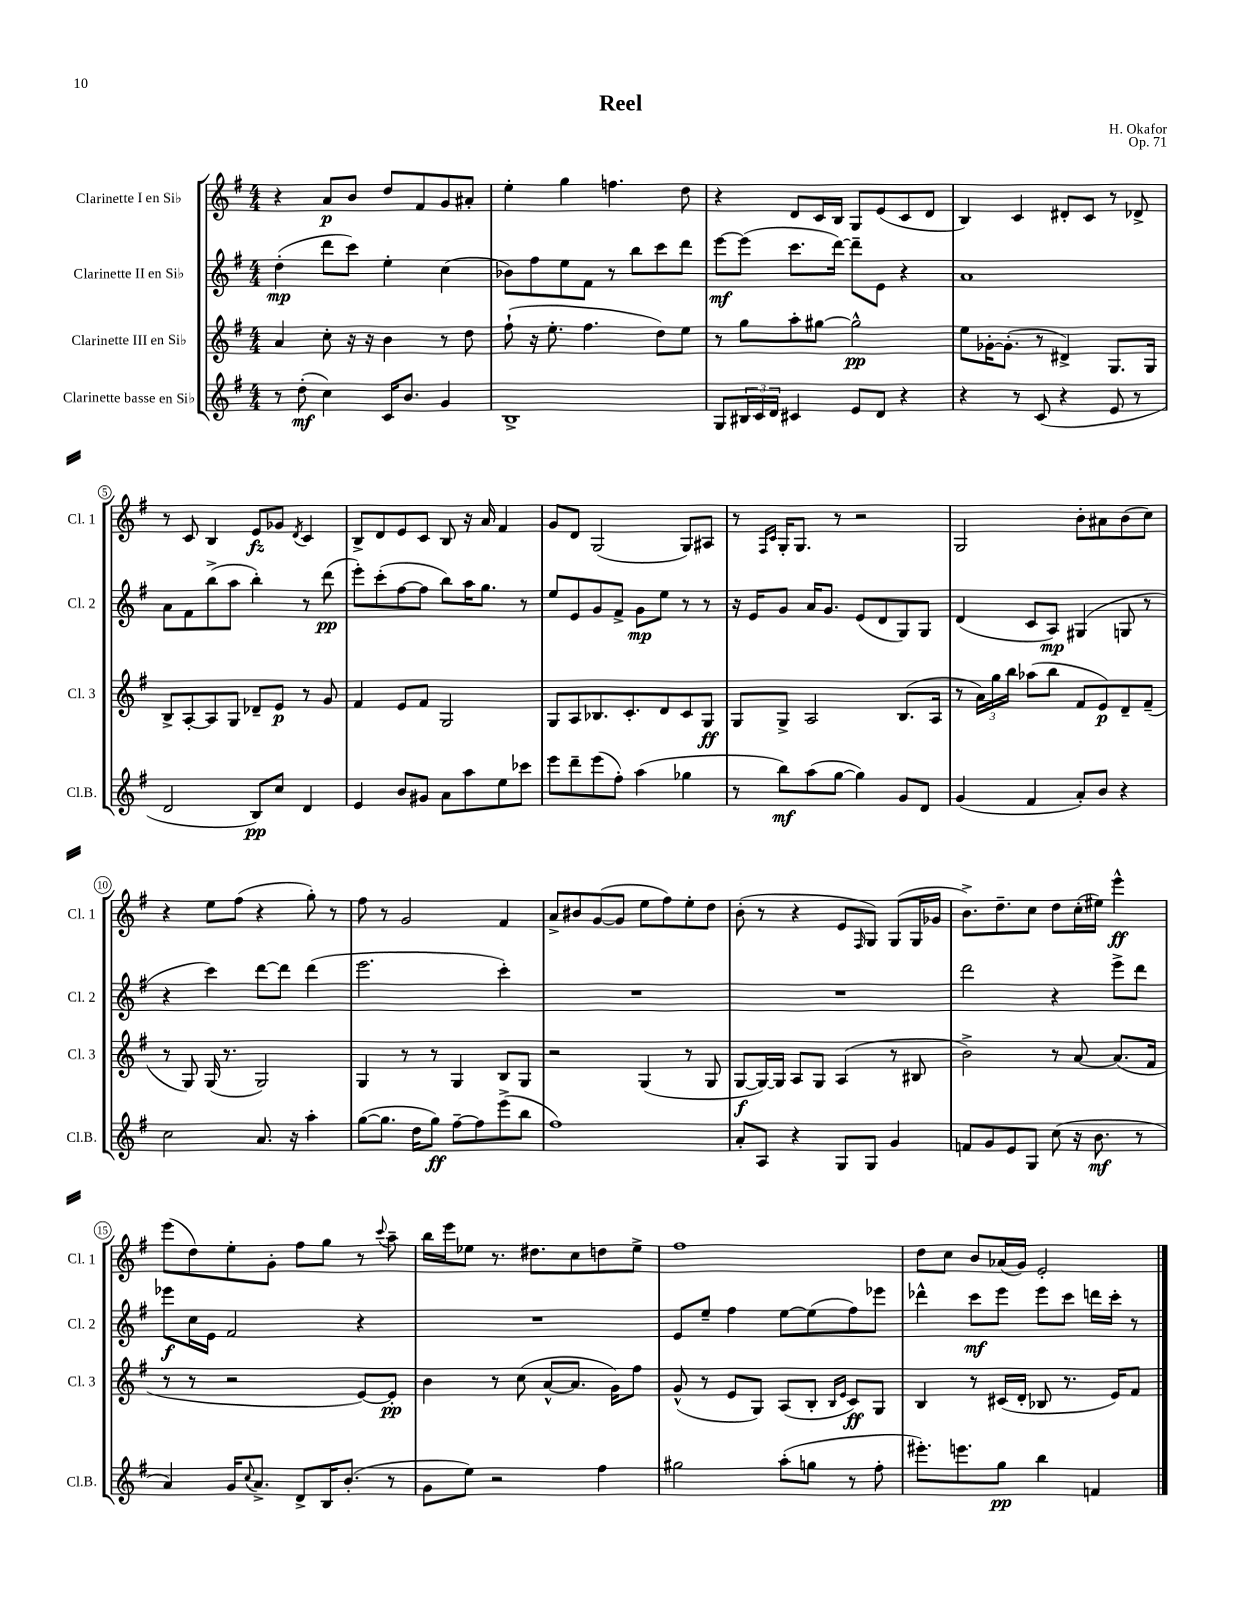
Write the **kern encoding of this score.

**kern	**dynam	**kern	**dynam	**kern	**dynam	**kern	**dynam
*part4	*part4	*part3	*part3	*part2	*part2	*part1	*part1
*staff4	*staff4	*staff3	*staff3	*staff2	*staff2	*staff1	*staff1
*I"Clarinette basse en Si♭	*	*I"Clarinette III en Si♭	*	*I"Clarinette II en Si♭	*	*I"Clarinette I en Si♭	*
*I'Cl.B.	*	*I'Cl. 3	*	*I'Cl. 2	*	*I'Cl. 1	*
*clefG2	*	*clefG2	*	*clefG2	*	*clefG2	*
*k[f#]	*	*k[f#]	*	*k[f#]	*	*k[f#]	*
*M4/4	*	*M4/4	*	*M4/4	*	*M4/4	*
=1	=1	=1	=1	=1	=1	=1	=1
8r	.	4a/	.	(4dd'\	mp	4r	.
(8dd'\	mf	.	.	.	.	.	.
4cc\)	.	8cc'\	.	8ddd\L	.	8a/L	p
.	.	16r	.	8ccc\J)	.	8b/J	.
.	.	16r	.	.	.	.	.
16c/KL	.	4b\	.	4ee'\	.	8dd/L	.
8.b/J	.	.	.	.	.	.	.
.	.	.	.	.	.	8f#/	.
4g/	.	8r	.	(4cc\	.	8g/	.
.	.	8dd\	.	.	.	8a#X'/J	.
=2	=2	=2	=2	=2	=2	=2	=2
1B^	.	(8ff#`\	.	8b-X\L)	.	4ee'\	.
.	.	16r	.	8ff#\	.	.	.
.	.	8.ee'\	.	.	.	.	.
.	.	.	.	8ee\	.	4gg\	.
.	.	4.ff#\	.	8f#\J	.	.	.
.	.	.	.	8r	.	4.ffn\	.
.	.	.	.	8bb\L	.	.	.
.	.	8dd\L)	.	8ccc\	.	.	.
.	.	8ee\J	.	8ddd\J	.	8dd\	.
=3	=3	=3	=3	=3	=3	=3	=3
8G/L	.	8r	.	[8eee\L	mf	4r	.
24B#X/L	.	8gg\L	.	(8eee\J]	.	.	.
24c/	.	.	.	.	.	.	.
24d/JJ	.	.	.	.	.	.	.
4c#X/	.	8aa'\	.	8.ccc\L	.	8d/L	.
.	.	[8gg#X\J	.	.	.	16c/L	.
.	.	.	.	[16ddd\Jk)	.	16B/JJ	.
8e/L	.	2gg#^^\]	pp	8ddd~\L]	.	8G/L	.
8d/J	.	.	.	8e\J	.	(8e/	.
4r	.	.	.	4r	.	8c/	.
.	.	.	.	.	.	8d/J	.
=4	=4	=4	=4	=4	=4	=4	=4
4r	.	8ee\L	.	1a	.	4B/)	.
.	.	[16g-X'\K	.	.	.	.	.
.	.	(8.g-'\J]	.	.	.	.	.
8r	.	.	.	.	.	4c/	.
(8c/	.	8r	.	.	.	.	.
4r	.	4d#X^/)	.	.	.	8d#X'/L	.
.	.	.	.	.	.	8c/J	.
8e/	.	8.G/L	.	.	.	8r	.
8r	.	.	.	.	.	8d-X^/	.
.	.	16G/Jk	.	.	.	.	.
!!LO:LB:g=z
=5	=5	=5	=5	=5	=5	=5	=5
2d/	.	8B^/L	.	8a\L	.	8r	.
.	.	[8A'/	.	8f#\	.	8c/	.
.	.	8A/]	.	(8bb^\	.	4B/	.
.	.	8G/J	.	8aa\J	.	.	.
8B/L)	pp	8d-X~/L	.	4bb'\)	.	8e/L	fz
8cc/J	.	8e/J	p	.	.	8g-X/J	.
.	.	.	.	.	.	8qd/	.
4d/	.	8r	.	8r	.	4c/	.
.	.	8g/	.	(8ddd\	pp	.	.
=6	=6	=6	=6	=6	=6	=6	=6
4e/	.	4f#/	.	8eee'\L)	.	8B^/L	.
.	.	.	.	(8ccc'\	.	8d/	.
8b/L	.	8e/L	.	[8ff#\	.	8e/	.
8g#X/J	.	8f#/J	.	8ff#\J]	.	8c/J	.
8a\L	.	2G/	.	8bb\L)	.	8B/	.
8aa\	.	.	.	16aa\K	.	16r	.
.	.	.	.	8.gg\J	.	16a/	.
8ee\	.	.	.	.	.	4f#/	.
8ccc-X\J	.	.	.	8r	.	.	.
=7	=7	=7	=7	=7	=7	=7	=7
8eee\L	.	8G/L	.	8ee/L	.	8g/L	.
8ddd~\	.	8A/	.	8e/	.	8d/J	.
(8eee\	.	8.B-X/	.	8g/	.	(2G/	.
8ff#'\J)	.	.	.	8f#^/J	.	.	.
.	.	8.c'/	.	.	.	.	.
(4aa\	.	.	.	8g\L	mp	.	.
.	.	8d/	.	8ee\J	.	.	.
4gg-X\	.	8c/	.	8r	.	8G/L)	.
.	.	8G/J	ff	8r	.	8A#X/J	.
=8	=8	=8	=8	=8	=8	=8	=8
8r	.	8G/L	.	16r	.	8r	.
.	.	.	.	16e/KL	.	.	.
.	.	.	.	.	.	16qqF#/LL	.
.	.	.	.	.	.	16qqc/JJ	.
8bb\L)	mf	8G^/J	.	8g/J	.	16G'/KL	.
.	.	.	.	.	.	8.G/J	.
(8aa\	.	2A/	.	16a/KL	.	.	.
.	.	.	.	8.g/J	.	.	.
[8gg\J	.	.	.	.	.	8r	.
4gg\])	.	.	.	(8e/L	.	2r	.
.	.	.	.	8d/	.	.	.
8g/L	.	(8.B/L	.	8G/)	.	.	.
8d/J	.	.	.	8G/J	.	.	.
.	.	16A/Jk	.	.	.	.	.
=9	=9	=9	=9	=9	=9	=9	=9
(4g/	.	8r	.	(4d/	.	2G/	.
.	.	24a\LL)	.	.	.	.	.
.	.	24gg\	.	.	.	.	.
.	.	24bb\JJ	.	.	.	.	.
4f#/	.	(8aa-X\L	.	8c/L	.	.	.
.	.	8bb\J	.	8A/J)	mp	.	.
8a'/L)	.	8f#/L	.	(4G#X/	.	8b'\L	.
8b/J	.	8e/)	p	.	.	8a#X\	.
4r	.	8d~/	.	8Gn/	.	(8b\	.
.	.	(8f#~/J	.	8r	.	8cc\J)	.
!!LO:LB:g=z
=10	=10	=10	=10	=10	=10	=10	=10
2cc\	.	8r	.	4r	.	4r	.
.	.	8G/)	.	.	.	.	.
.	.	(16G/	.	4ccc\)	.	8ee\L	.
.	.	8.r	.	.	.	.	.
.	.	.	.	.	.	(8ff#\J	.
8.a/	.	2G/)	.	[8ddd\L	.	4r	.
.	.	.	.	8ddd\J]	.	.	.
16r	.	.	.	.	.	.	.
4aa'\	.	.	.	(4ddd\	.	8gg'\)	.
.	.	.	.	.	.	8r	.
=11	=11	=11	=11	=11	=11	=11	=11
([8gg\L	.	4G/	.	2.eee\	.	8ff#\	.
8.gg\J]	.	.	.	.	.	8r	.
.	.	8r	.	.	.	2g/	.
16dd\KL	.	.	.	.	.	.	.
8gg\J)	ff	8r	.	.	.	.	.
[8ff#~\L	.	4G/	.	.	.	.	.
8ff#\]	.	.	.	.	.	.	.
(8eee^\	.	8B/L	.	4ccc'\)	.	4f#/	.
8bb\J	.	8G/J	.	.	.	.	.
=12	=12	=12	=12	=12	=12	=12	=12
1ff#)	.	2r	.	1r	.	8a^/L	.
.	.	.	.	.	.	8b#X/	.
.	.	.	.	.	.	([8g/	.
.	.	.	.	.	.	8g/J]	.
.	.	(4G/	.	.	.	8ee\L	.
.	.	.	.	.	.	8ff#\)	.
.	.	8r	.	.	.	8ee'\	.
.	.	8G/	.	.	.	8dd\J	.
=13	=13	=13	=13	=13	=13	=13	=13
8a'/L	.	[8G/L	f	1r	.	(8b'\	.
8A/J	.	16G/L_)	.	.	.	8r	.
.	.	16G/JJ]	.	.	.	.	.
4r	.	8A/L	.	.	.	4r	.
.	.	8G/J	.	.	.	.	.
8G/L	.	(4A/	.	.	.	8e/L	.
.	.	.	.	.	.	16qqF#/	.
8G/J	.	.	.	.	.	8G/J)	.
4g/	.	8r	.	.	.	(8G/L	.
.	.	8B#X/	.	.	.	16G/L	.
.	.	.	.	.	.	16g-X/JJ	.
=14	=14	=14	=14	=14	=14	=14	=14
8fn/L	.	2b^\)	.	2ddd\	.	8.b^\L)	.
8g/	.	.	.	.	.	.	.
.	.	.	.	.	.	8.dd~\	.
8e/	.	.	.	.	.	.	.
8G/J	.	.	.	.	.	8cc\J	.
(8cc\	.	8r	.	4r	.	8dd\L	.
16r	.	[8a/	.	.	.	(16cc'\L	.
8.b\	mf	.	.	.	.	16ee#X\JJ)	.
.	.	(8.a/L]	.	8eee^\L	.	4eee^^\	ff
8r	.	.	.	8ddd\J	.	.	.
.	.	16f#/Jk	.	.	.	.	.
!!LO:LB:g=z
=15	=15	=15	=15	=15	=15	=15	=15
4a/)	.	8r	.	8eee-X\L	f	(8eee\L	.
.	.	8r	.	16cc\L	.	8dd\)	.
.	.	.	.	16e\JJ	.	.	.
16g/KL	.	2r	.	2f#/	.	8ee'\	.
8qqcc/	.	.	.	.	.	.	.
8.a^/J	.	.	.	.	.	.	.
.	.	.	.	.	.	8g'\J	.
8d^/L	.	.	.	.	.	8ff#\L	.
16B/K	.	.	.	.	.	8gg\J	.
(8.b'/J	.	.	.	.	.	.	.
.	.	[8e/L)	.	4r	.	8r	.
.	.	.	.	.	.	8qqccc/	.
8r	.	8e'/J]	pp	.	.	8aa~\	.
=16	=16	=16	=16	=16	=16	=16	=16
8g\L	.	4b\	.	1r	.	16bb\LL	.
.	.	.	.	.	.	16eee\J	.
8ee\J)	.	.	.	.	.	8ee-X\J	.
2r	.	8r	.	.	.	8.r	.
.	.	(8cc\	.	.	.	.	.
.	.	.	.	.	.	8.dd#X\L	.
.	.	[8a^^/L	.	.	.	.	.
.	.	8.a/J]	.	.	.	8cc\	.
4ff#\	.	.	.	.	.	8ddn\	.
.	.	16g\KL)	.	.	.	.	.
.	.	8ff#\J	.	.	.	8ee-^\J	.
=17	=17	=17	=17	=17	=17	=17	=17
2gg#X\	.	(8g^^/	.	8e/L	.	1ff#	.
.	.	8r	.	8ee~/J	.	.	.
.	.	8e/L	.	4ff#\	.	.	.
.	.	8G/J)	.	.	.	.	.
(8aa'\L	.	(8A/L	.	[8ee\L	.	.	.
8ggn\J	.	8B'/J	.	(8ee\]	.	.	.
.	.	16qqB/LL	.	.	.	.	.
.	.	16qqe/JJ	.	.	.	.	.
8r	.	8c/L)	ff	8ff#\)	.	.	.
8ff#'\	.	8G/J	.	8eee-X\J	.	.	.
=18	=18	=18	=18	=18	=18	=18	=18
8.eee#X'\L)	.	4B/	.	4ddd-X^^\	.	8dd\L	.
.	.	.	.	.	.	8cc\J	.
8.eeen\	.	.	.	.	.	.	.
.	.	8r	.	8ccc\L	mf	8b/L	.
8gg\J	pp	(16c#X/LL	.	8eee\J	.	(16a-X/L	.
.	.	16d'/JJ	.	.	.	16g/JJ)	.
4bb\	.	8B-X/	.	8eee\L	.	2e'/	.
.	.	8.r	.	8ccc\J	.	.	.
4fn/	.	.	.	16dddn\LL	.	.	.
.	.	16e/KL)	.	16ccc'\JJ	.	.	.
.	.	8f#/J	.	8r	.	.	.
==	==	==	==	==	==	==	==
*-	*-	*-	*-	*-	*-	*-	*-
